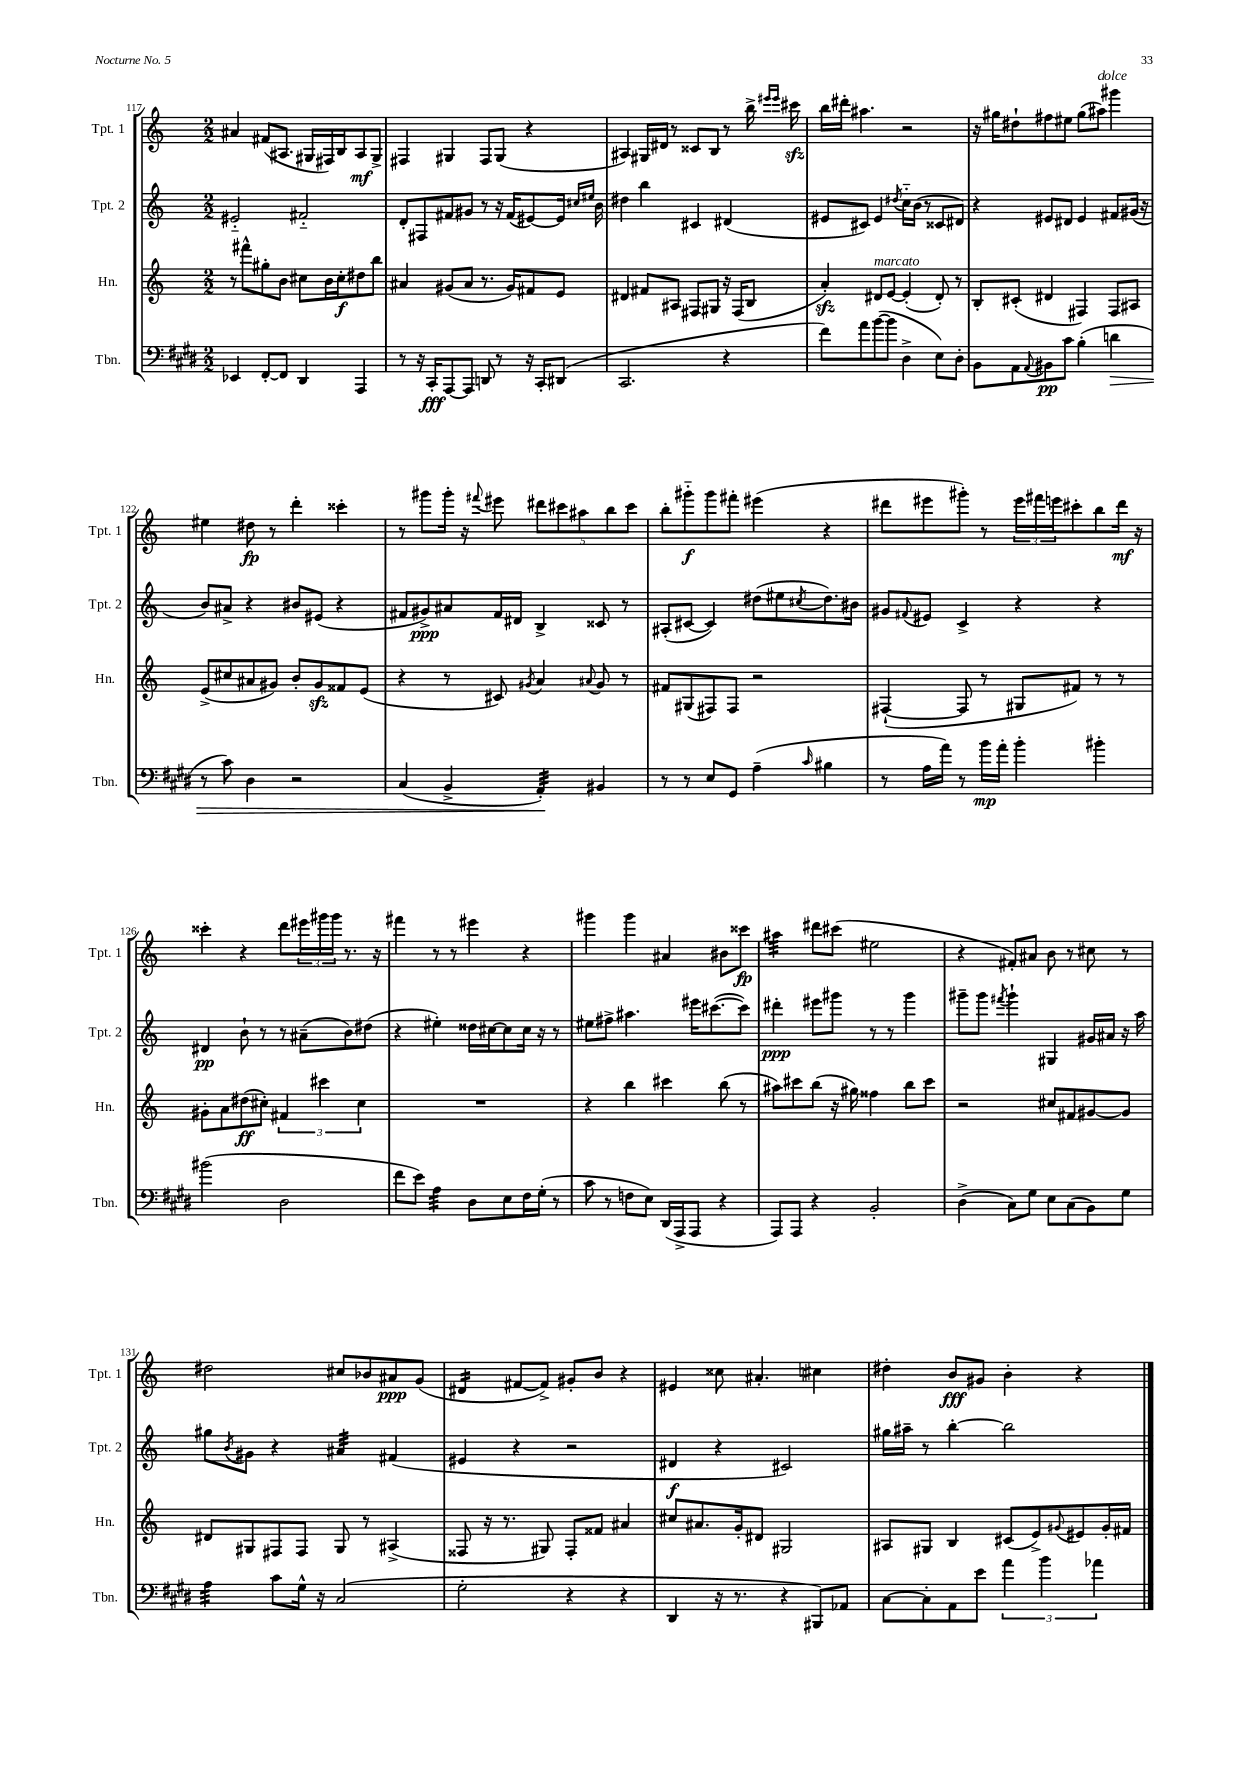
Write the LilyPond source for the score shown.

<<
\new StaffGroup <<
\new Staff = "s0" \with { instrumentName = "Tpt. 1" shortInstrumentName = "Tpt. 1" } {
    \clef treble \key c \major \numericTimeSignature \time 2/2
    ais'4 fis'8( ais8. gis16 fis16) b16 ais8\mf gis8-> |
    fis4 gis4 fis8 gis8( r4 |
    ais4) gis16 dis'16 r8 cisis'8 b8 r8 b''16-> \grace { eis'''16 eis'''16 } cis'''16\sfz |
    b''16 dis'''16-. ais''4. r2 |
    r16 gis''16 dis''8-! fis''8 eis''8 gis''8( ais''8^\markup { \italic "dolce" }) gis'''4 |
    eis''4 dis''8\fp r8 d'''4-. cisis'''4-. |
    r8 gis'''8 gis'''16-. r16 \appoggiatura { fis'''8 } eis'''8 \tuplet 5/4 { dis'''8 cis'''8 ais''8 b''8 cis'''8 } |
    b''8-. gis'''8-_\f gis'''8 fis'''8-. eis'''4( r4 |
    dis'''8 eis'''8 gis'''8-.) r8 \tuplet 3/2 { eis'''16 fis'''16 e'''16 } cis'''8-. b''8 dis'''16\mf r16 |
    cisis'''4-. r4 d'''8 \tuplet 3/2 { eis'''16 gis'''16 gis'''16 } r8. r16 |
    fis'''4 r8 r8 eis'''4 r4 |
    gis'''4 gis'''4 ais'4 bis'8 cisis'''8\fp |
    ais''4:32 dis'''8 cis'''8( eis''2 |
    r4 fis'8-.) ais'8 b'8 r8 cis''8 r8 |
    dis''2 cis''8 bes'8 ais'8\ppp g'8( |
    dis'4:16 fis'8~ fis'8->) gis'8-. b'8 r4 |
    eis'4 cisis''8 ais'4.-. cis''4 |
    dis''4-. b'8\fff gis'8 b'4-. r4 \bar "|." |
}
\new Staff = "s1" \with { instrumentName = "Tpt. 2" shortInstrumentName = "Tpt. 2" } {
    \clef treble \key c \major \numericTimeSignature \time 2/2
    eis'2-_ fis'2-_ |
    d'8-. fis8 fis'8 gis'8 r8 r16 fis'16( eis'8~) eis'16 \grace { cis''16 eis''16 } b'16 |
    dis''4 b''4 cis'4 dis'4( |
    eis'8 cis'8) eis'4 \acciaccatura { dis''8 } c''16-_ b'16( r8 cisis'8 dis'8) |
    r4 eis'8 dis'8 eis'4 fis'8 gis'16( r16 |
    b'8) ais'8-> r4 bis'8 eis'8( r4 |
    fis'8 gis'8->\ppp) ais'8 fis'16 dis'16 b4-> cisis'8 r8 |
    ais8-.( cis'8~ cis'4) dis''8( eis''8 \acciaccatura { cis''8 } dis''8.) bis'16 |
    gis'8 \appoggiatura { fis'8 } eis'8 c'4-> r4 r4 |
    dis'4\pp b'8-! r8 r8 ais'8--( b'8) dis''8( |
    r4 eis''4-.) disis''16 cis''16~ cis''8 cis''16 r16 r8 |
    eis''8 fis''8-> ais''4. eis'''16 cis'''8.~( cis'''8) |
    dis'''4-.\ppp eis'''8 gis'''8 r8 r8 gis'''4 |
    gis'''8-- gis'''8 \acciaccatura { fis'''8 } gis'''4-! gis4 gis'16 ais'16 r16 a''16 |
    gis''8 \acciaccatura { b'8 } gis'8 r4 ais'4:32 fis'4( |
    eis'4 r4 r2 |
    dis'4\f r4 cis'2) |
    gis''16 ais''16-- r8 b''4~-. b''2 \bar "|." |
}
\new Staff = "s2" \with { instrumentName = "Hn." shortInstrumentName = "Hn." } {
    \clef treble \key c \major \numericTimeSignature \time 2/2
    r8 fis'''8-^ gis''8-. b'8 cis''8 b'16 cis''16-.\f dis''8 b''8 |
    ais'4 gis'8( ais'8 r8. gis'16) fis'8 e'8 |
    dis'4 fis'8 ais8 fis8 gis8 r16 fis16( b8 |
    a'4-.\sfz) dis'8^\markup { \italic "marcato" } e'8~ e'4-.( dis'8-.) r8 |
    b8-. cis'8-.( dis'4 fis4) fis8 ais8 |
    e'8->( cis''8 ais'8 gis'8) b'8-. gis'8\sfz fisis'8 e'8( |
    r4 r8 cis'8) \acciaccatura { gis'8 } a'4 \appoggiatura { ais'8 } gis'8 r8 |
    fis'8 gis8( fis8) fis8 r2 |
    fis4~-!( fis8 r8 gis8 fis'8) r8 r8 |
    gis'8-. a'8 dis''8\ff( cis''8-.) \tuplet 3/2 { fis'4 cis'''4 cis''4 } |
    R1 |
    r4 b''4 cis'''4 b''8( r8 |
    ais''8) cis'''8 b''8( r16 gis''16) fisis''4 b''8 cis'''8 |
    r2 cis''8 fis'8 gis'8~ gis'8 |
    dis'8 gis8 fis8 fis8 gis8 r8 ais4->( |
    fisis8 r16 r8. gis8) fisis8-. fisis'8 ais'4 |
    cis''8 ais'8. g'16-. dis'8 gis2 |
    ais8 gis8 b4 cis'8( e'8->) \appoggiatura { gis'8 } eis'8 gis'16-. fis'16 \bar "|." |
}
\new Staff = "s3" \with { instrumentName = "Tbn." shortInstrumentName = "Tbn." } {
    \clef bass \key e \major \numericTimeSignature \time 2/2
    ees,4 fis,8~-. fis,8 dis,4 a,,4 |
    r8 r16 cis,16-.\fff a,,8~ a,,8 d,8 r8 r16 cis,16-. dis,8( |
    cis,2. r4 |
    fis'8) a'8 b'8~( b'8 dis4-> e8) dis8-. |
    b,8 a,8 \appoggiatura { a,8 } bis,8\pp cis'8 b4-.( d'4\> |
    r8 cis'8) dis4 r2 |
    cis4( b,4-> a,4:32-.\!) bis,4 |
    r8 r8 e8 gis,8 a4--( \grace { cis'16 } bis4 |
    r8 a16 a'16) r8 b'16\mp a'16-. b'4-. bis'4-. |
    bis'2( dis2 |
    fis'8 e'8) a4:32 dis8 e8 fis16 gis16-.( r8 |
    cis'8 r8 f8 e8) dis,16( a,,16-> a,,8 r4 |
    a,,8) a,,8 r4 b,2-. |
    dis4->( cis8) gis8 e8 cis8( b,8) gis8 |
    a4:32 cis'8 gis16-^ r16 cis2( |
    gis2-. r4 r4 |
    dis,4 r16 r8. r4 bis,,8) aes,8 |
    cis8~ cis8-. a,8 e'8 \tuplet 3/2 { a'4 b'4 aes'4 } \bar "|." |
}
>>
>>
\layout { \context { \Score currentBarNumber = #117 } }
